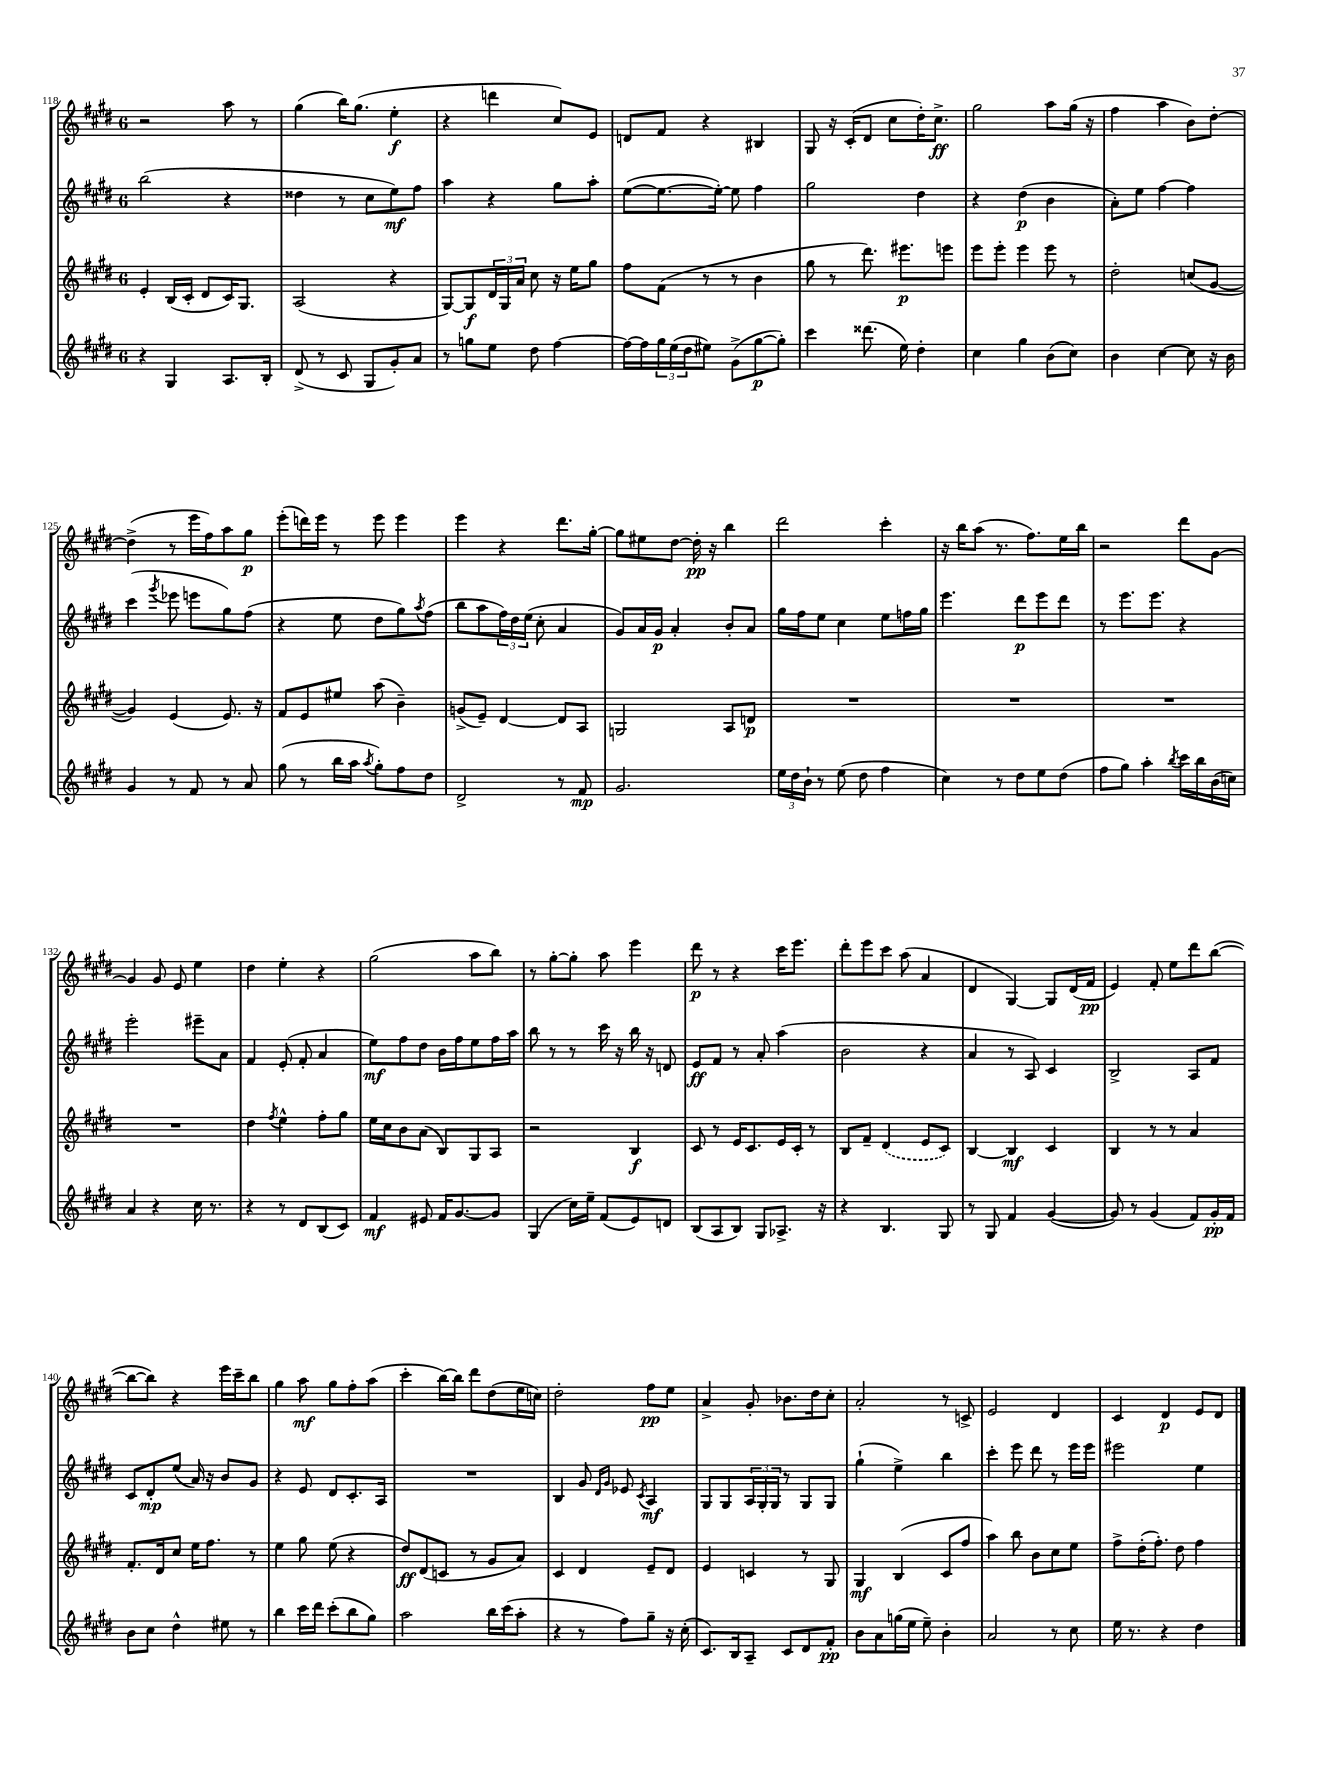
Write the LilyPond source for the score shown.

<<
\new StaffGroup <<
\new Staff = "s0" {
    \clef treble \key e \major \once \override Staff.TimeSignature.style = #'single-digit \time 6/8
    r2 a''8 r8 |
    gis''4( b''16) gis''8.( e''4-.\f |
    r4 d'''4 cis''8) e'8 |
    d'8 fis'8 r4 bis4 |
    gis8 r16 cis'16-.( dis'8 cis''8 dis''16-.) cis''8.->\ff |
    gis''2 a''8 gis''16( r16 |
    fis''4 a''4 b'8) dis''8~-. |
    dis''4->( r8 e'''16 fis''16) a''8 gis''8\p |
    e'''8-.( d'''16) e'''16 r8 e'''8 e'''4 |
    e'''4 r4 dis'''8. gis''16~-. |
    gis''8 eis''8 dis''8~ dis''16-.\pp r16 b''4 |
    dis'''2 cis'''4-. |
    r16 b''16 a''8( r8. fis''8.) e''16 b''16 |
    r2 dis'''8 gis'8~ |
    gis'4 gis'8 e'8 e''4 |
    dis''4 e''4-. r4 |
    gis''2( a''8 b''8) |
    r8 gis''8~-. gis''8-. a''8 e'''4 |
    dis'''8\p r8 r4 cis'''16 e'''8. |
    dis'''8-. e'''8 cis'''8 a''8( a'4 |
    dis'4 gis4~) gis8 dis'16( fis'16\pp |
    e'4) fis'8-. e''8 dis'''8 b''8~( |
    b''8~ b''8) r4 e'''16 cis'''16-- b''8 |
    gis''4 a''8\mf gis''8 fis''8-. a''8( |
    cis'''4-. b''16~) b''16 dis'''8 dis''8( e''16 c''16) |
    dis''2-. fis''8\pp e''8 |
    a'4-> gis'8-. bes'8. dis''16 cis''8-. |
    a'2-. r8 c'8-> |
    e'2 dis'4 |
    cis'4 dis'4\p e'8 dis'8 \bar "|." |
}
\new Staff = "s1" {
    \clef treble \key e \major \once \override Staff.TimeSignature.style = #'single-digit \time 6/8
    b''2( r4 |
    disis''4 r8 cis''8 e''8\mf) fis''8 |
    a''4 r4 gis''8 a''8-. |
    e''8~( e''8.~ e''16~-.) e''8 fis''4 |
    gis''2 dis''4 |
    r4 dis''4\p( b'4 |
    a'8-.) e''8 fis''4~ fis''4 |
    cis'''4( \acciaccatura { gis'''8 } ees'''8 e'''8 gis''8) fis''8( |
    r4 e''8 dis''8 gis''8) \acciaccatura { a''8 } fis''8( |
    b''8 a''8 \tuplet 3/2 { fis''16) dis''16 e''16( } cis''8-. a'4 |
    gis'8) a'16 gis'16\p a'4-. b'8-. a'8 |
    gis''16 fis''16 e''8 cis''4 e''8 f''16 gis''16 |
    e'''4. dis'''8\p e'''8 dis'''8 |
    r8 e'''8. e'''8. r4 |
    e'''2-. eis'''8-- a'8 |
    fis'4 e'8-.( fis'8-. a'4 |
    e''8\mf) fis''8 dis''8 b'16 fis''16 e''8 fis''16 a''16 |
    b''8 r8 r8 cis'''16 r16 b''16 r16 d'8 |
    e'8\ff fis'8 r8 a'8-. a''4( |
    b'2 r4 |
    a'4 r8 a8) cis'4 |
    b2-> a8 fis'8 |
    cis'8 dis'8-.\mp e''8( a'16) r16 b'8 gis'8 |
    r4 e'8 dis'8 cis'8.-. a16 |
    R2. |
    b4 gis'8 \grace { dis'16 gis'16 } ees'8 \acciaccatura { cis'8 } a4\mf |
    gis8 gis8 \tuplet 3/2 { a16 gis16-. gis16 } r8 gis8 gis8 |
    gis''4-!( e''4->) b''4 |
    cis'''4-. e'''8 dis'''8 r8 e'''16 e'''16 |
    eis'''2 e''4 \bar "|." |
}
\new Staff = "s2" {
    \clef treble \key e \major \once \override Staff.TimeSignature.style = #'single-digit \time 6/8
    e'4-. b16( cis'16-. dis'8 cis'16) gis8. |
    a2( r4 |
    gis8~) gis8\f \tuplet 3/2 { dis'16 gis16 a'16 } cis''8 r16 e''16 gis''8 |
    fis''8 fis'8( r8 r8 b'4 |
    gis''8 r8 dis'''8.) eis'''8.\p e'''8 |
    e'''8 e'''8-. e'''4 e'''8 r8 |
    dis''2-. c''8( gis'8~ |
    gis'4) e'4( e'8.) r16 |
    fis'8 e'8 eis''8 a''8( b'4--) |
    g'8->( e'8--) dis'4~ dis'8 a8 |
    g2 a8 d'8\p |
    R2. |
    R2. |
    R2. |
    R2. |
    dis''4 \acciaccatura { fis''8 } e''4-^ fis''8-. gis''8 |
    e''16 cis''16 b'8 a'8( b8) gis8 a8 |
    r2 b4\f |
    cis'8 r8 e'16 cis'8. e'16 cis'16-. r8 |
    b8 fis'8-- \once \slurDashed dis'4( e'8 cis'8) |
    b4~ b4\mf cis'4 |
    b4 r8 r8 a'4 |
    fis'8.-. dis'16 cis''8 e''16 fis''8. r8 |
    e''4 gis''8 e''8( r4 |
    dis''8\ff) dis'8( c'8 r8 gis'8 a'8) |
    cis'4 dis'4 e'8-- dis'8 |
    e'4 c'4 r8 gis8 |
    gis4\mf b4( cis'8 fis''8 |
    a''4) b''8 b'8 cis''8 e''8 |
    fis''8-> dis''16-.( fis''8.-.) dis''8 fis''4 \bar "|." |
}
\new Staff = "s3" {
    \clef treble \key e \major \once \override Staff.TimeSignature.style = #'single-digit \time 6/8
    r4 gis4 a8. b16-. |
    dis'8->( r8 cis'8 gis8 gis'8-.) a'8 |
    r8 g''8 e''8 dis''8 fis''4~ |
    fis''16~ fis''16 \tuplet 3/2 { gis''16 e''16( dis''16 } eis''8) gis'8->( gis''8~\p gis''8-.) |
    cis'''4 disis'''8.( e''16) dis''4-. |
    cis''4 gis''4 b'8( cis''8) |
    b'4 cis''4~ cis''8 r16 b'16 |
    gis'4 r8 fis'8 r8 a'8 |
    gis''8( r8 b''16 a''16 \acciaccatura { a''8 } gis''8-.) fis''8 dis''8 |
    dis'2-> r8 fis'8\mp |
    gis'2. |
    \tuplet 3/2 { e''16 dis''16 b'16-! } r8 e''8( dis''8 fis''4 |
    cis''4) r8 dis''8 e''8 dis''8( |
    fis''8 gis''8) a''4-. \acciaccatura { b''8 } cis'''16 b''16 b'16( c''16) |
    a'4 r4 cis''16 r8. |
    r4 r8 dis'8 b8( cis'8) |
    fis'4\mf eis'8 fis'16 gis'8.~ gis'8 |
    gis4( cis''16) e''16-- fis'8( e'8) d'8 |
    b8( a8 b8) gis8 aes8.-> r16 |
    r4 b4. gis8 |
    r8 gis8 fis'4 gis'4~( |
    gis'8) r8 gis'4( fis'8) gis'16-.\pp fis'16 |
    b'8 cis''8 dis''4-^ eis''8 r8 |
    b''4 cis'''16 dis'''16 cis'''8-.( b''8 gis''8) |
    a''2 b''16 cis'''16( a''8-. |
    r4 r8 fis''8) gis''8-- r16 cis''16-.( |
    cis'8.) b16 a8-- cis'8 dis'8 fis'8-.\pp |
    b'8 a'8 g''16( e''16 e''8--) b'4-. |
    a'2 r8 cis''8 |
    e''16 r8. r4 dis''4 \bar "|." |
}
>>
>>
\layout { \context { \Score currentBarNumber = #118 } }
